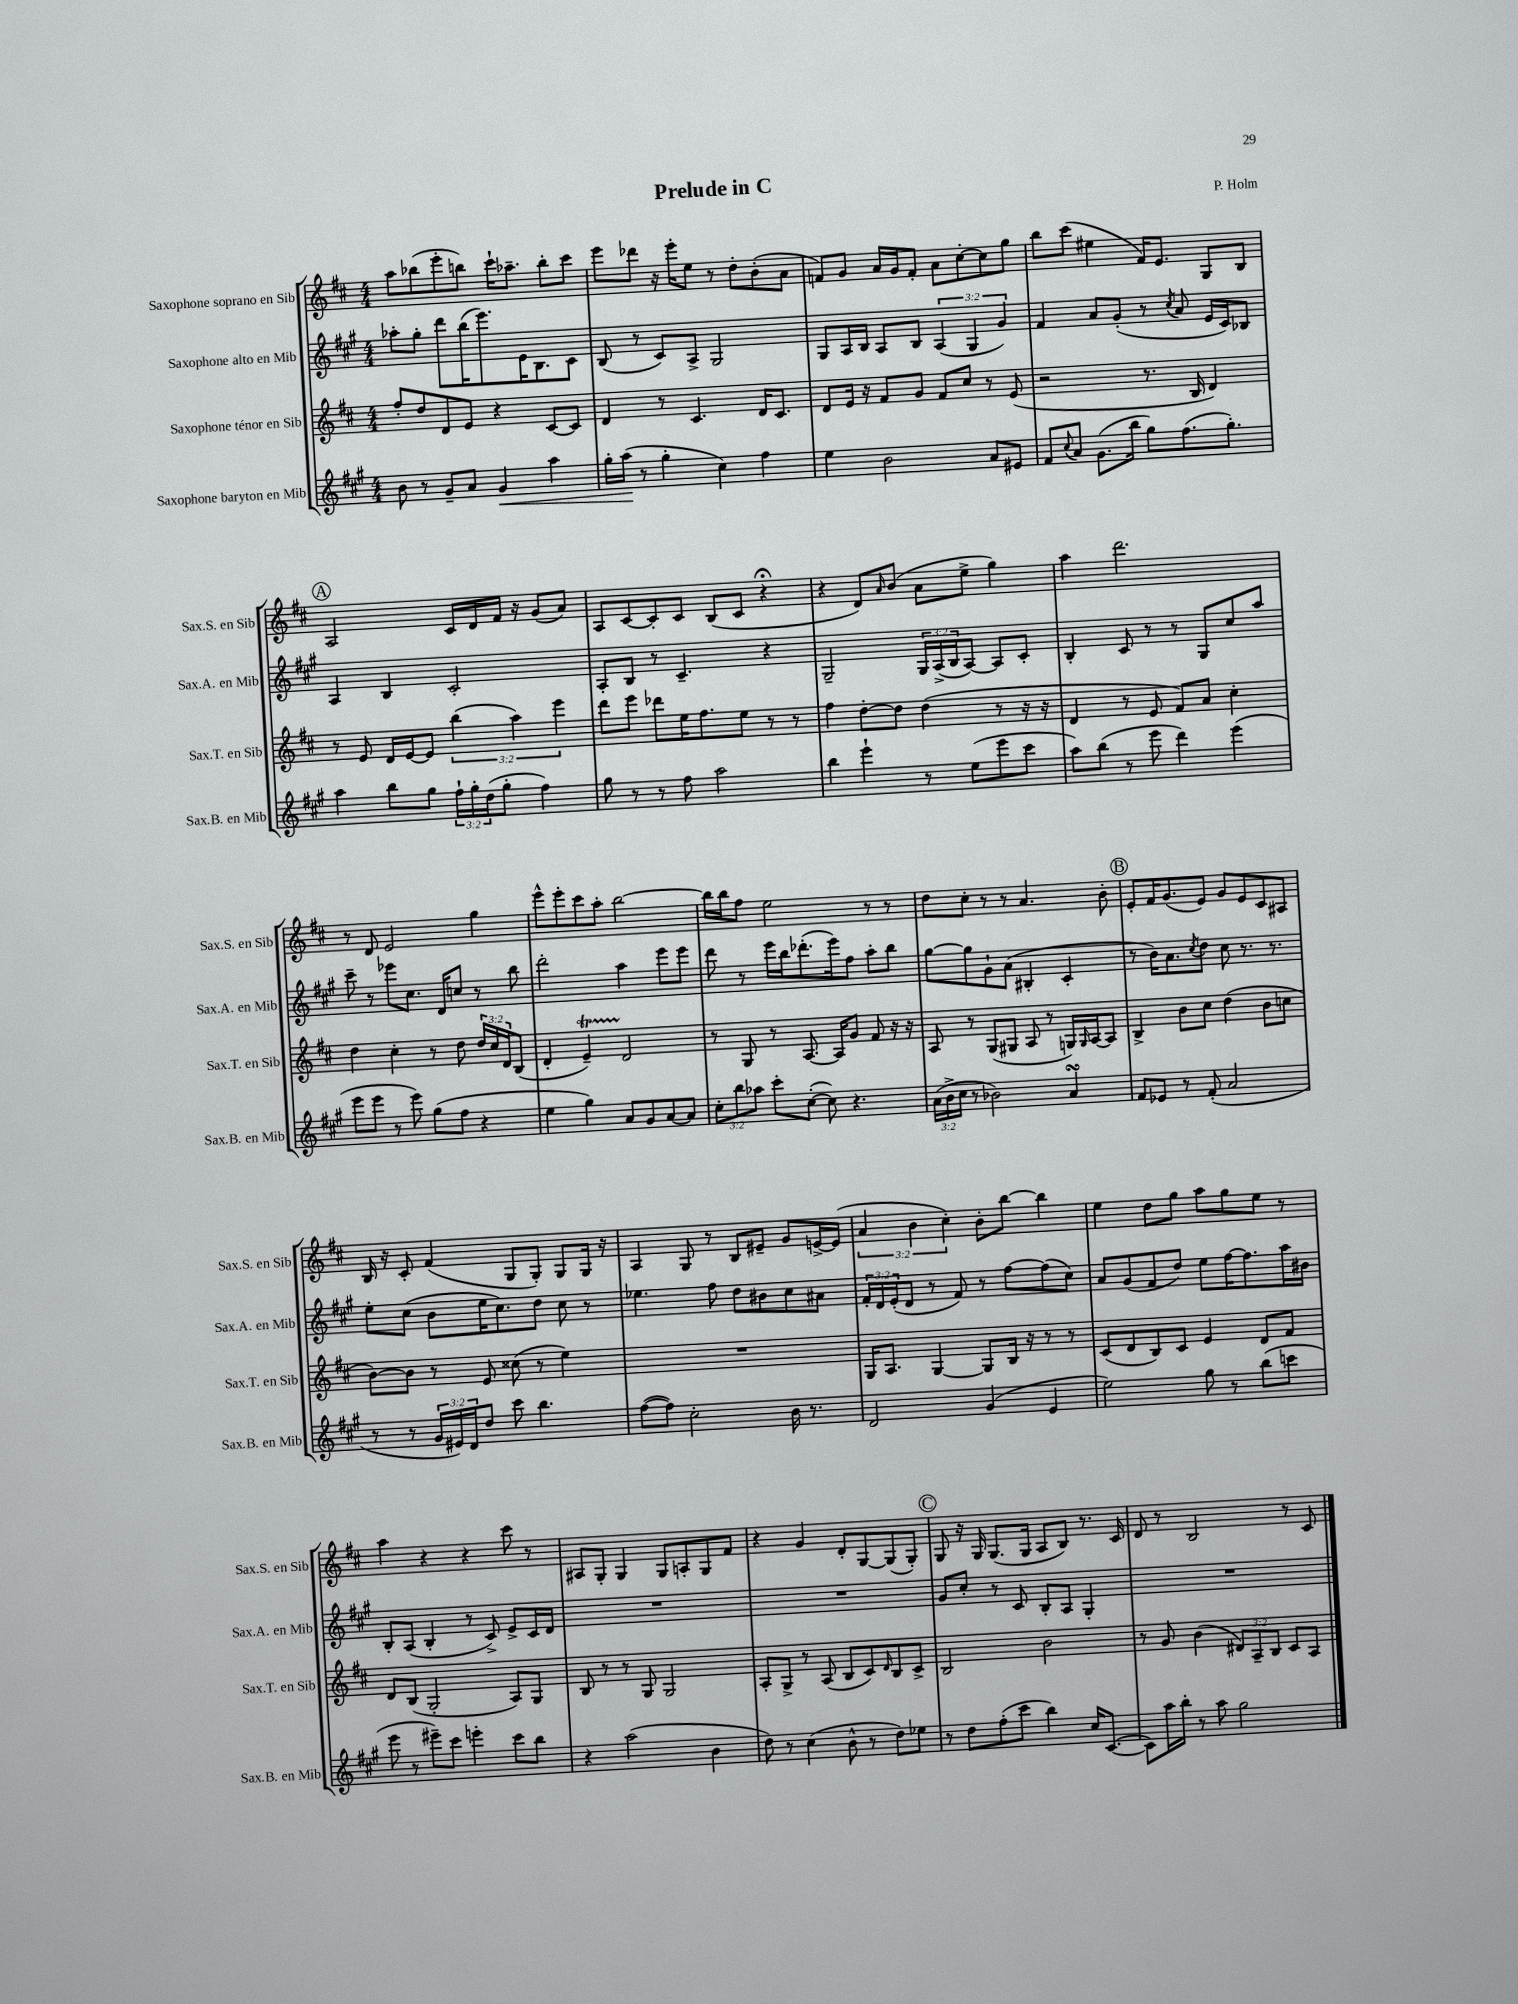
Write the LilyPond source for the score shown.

\header { title = "Prelude in C" composer = "P. Holm" }
<<
\new StaffGroup <<
\new Staff = "s0" \with { instrumentName = "Saxophone soprano en Sib" shortInstrumentName = "Sax.S. en Sib" } {
    \clef treble \key d \major \numericTimeSignature \time 4/4 \override Staff.TupletNumber.text = #tuplet-number::calc-fraction-text
    a''8 bes''8( e'''8-. b''8) cis'''16-! aes''8.-- b''8-. cis'''8 |
    e'''8 des'''8 r16 e'''16-. e''8 r8 d''8-. b'8-.( a'8 |
    f'8) g'8 a'16 g'16 f'8-. a'8 cis''8~-. cis''8 g''8 |
    b''8 cis'''8( eis''4 fis'16) e'8. g8 b8 |
    \mark \markup { \circle "A" } a2 cis'16 d'16 fis'16 r16 g'8( a'8) |
    a8 cis'8~ cis'8-. cis'8 b8( cis'8 r4\fermata |
    r4 d'8) \grace { a'16 } b'8( a'8 e''8-> g''4) |
    a''4 d'''2. |
    r8 d'8 e'2 g''4 |
    e'''8-^ e'''8-. cis'''8 a''8-. b''2~ |
    b''16 b''16 fis''8 e''2 r8 r8 |
    d''8 cis''8-. r8 r8 a'4. b'8-. |
    \mark \markup { \circle "B" } e'8-. fis'16 g'8.( e'8) g'8 e'8 cis'8 ais8 |
    b16 r16 cis'8-. fis'4( g8 g8-.) g8 g16 r16 |
    a4 g8 r8 b8 eis'8-- g'8 e'16~-> e'16( |
    \tuplet 3/2 { a'4 b'4 cis''4-.) } b'8-. b''8~ b''4 |
    e''4 d''8 g''8 a''8 g''8 e''8 r8 |
    a''4 r4 r4 cis'''8 r8 |
    ais8 g8-. g4 g8 a8-. g8 fis'8 |
    r4 g'4 d'8-. g8~ g8( g8-.) |
    \mark \markup { \circle "C" } g8 r16 g16 g8.( g16 a8 b8) r8. cis'16 |
    d'8 r8 b2 r8 cis'8 \bar "|." |
}
\new Staff = "s1" \with { instrumentName = "Saxophone alto en Mib" shortInstrumentName = "Sax.A. en Mib" } {
    \clef treble \key a \major \numericTimeSignature \time 4/4 \override Staff.TupletNumber.text = #tuplet-number::calc-fraction-text
    aes''8-. gis''8-. d'''8 b''16( e'''8.) e'16 b8. cis'8 |
    b8( r8 cis'8) a8-> gis2 |
    gis8 a16 b16 a8 b8 \tuplet 3/2 { a4( gis4 gis'4) } |
    fis'4 a'8 gis'8-.( r8 \acciaccatura { cis''8 } a'8 e'16 cis'16) bes8 |
    \mark \markup { \circle "A" } a4 b4 cis'2-. |
    a8-. b8 r8 cis'4.-- r4 |
    gis2-- \tuplet 3/2 { gis16 a16->( b16 } a8~) a8 cis'8-. |
    b4-. cis'8 r8 r8 gis8 cis''8 a''8 |
    cis'''8-- r8 ees'''8 cis''8. d'16 c''8 r8 b''8 |
    d'''2-. a''4 e'''8 e'''8 |
    d'''8 r8 e'''16 b''16 des'''8.-.( e'''16) fis''8 a''8-. b''8 |
    gis''8~ gis''8 gis'8-! a'8( bis4-. cis'4-. |
    \mark \markup { \circle "B" } r8 b'16) a'8. \acciaccatura { cis''8 } d''8 cis''8 r8. r8. |
    e''8-. cis''8( b'8 e''16 cis''8.) d''8 cis''8 r8 |
    ees''4. fis''8 d''8 bis'8 cis''8 ais'8 |
    \tuplet 3/2 { fis'16-. d'16 e'16-.( } d'8 r8 fis'8) r8 fis''8~ fis''8( cis''8) |
    a'8 gis'8( fis'8 d''8) e''8 fis''16~ fis''8. a''16 bis'16 |
    b8-. a8( b4-. r8 cis'8->) e'8-> cis'16 d'16 |
    R1 |
    R1 |
    \mark \markup { \circle "C" } gis'8 cis''8-. r8 cis'8 b8-. a8 gis4-. |
    R1 \bar "|." |
}
\new Staff = "s2" \with { instrumentName = "Saxophone ténor en Sib" shortInstrumentName = "Sax.T. en Sib" } {
    \clef treble \key d \major \numericTimeSignature \time 4/4 \override Staff.TupletNumber.text = #tuplet-number::calc-fraction-text
    fis''8-. d''8 d'8 e'8 r4 cis'8~ cis'8 |
    d'4 r8 cis'4. d'16 cis'8. |
    d'8 e'16 r16 fis'8 g'8 fis'8 cis''8 r8 e'8( |
    r2 r8. b16 d'4) |
    \mark \markup { \circle "A" } r8 e'8 d'16 e'16~ e'8 \tuplet 3/2 { b''4( a''4) e'''4 } |
    d'''8 e'''8 des'''8 e''16 fis''8. e''8 r8 r8 |
    fis''4 d''8~-. d''8 d''4( r8 r16 r16 |
    d'4 r8 e'8 fis'8) a'8 cis''4-. |
    d''4 cis''4-. r8 d''8 \tuplet 3/2 { d''16 cis''16 d'16 } b8( |
    d'4-. e'4--\startTrillSpan) d'2\stopTrillSpan |
    r8 g8 r8 a8.~ a16 g'8 fis'8 r16 r16 |
    a8 r8 g8( gis8 a8 r8 g16) \grace { g16 } a16~ a8 |
    \mark \markup { \circle "B" } b4-> b'8 cis''8 d''4( b'8 c''8 |
    b'8~) b'8 r8 e'8 cisis''8( r8 e''4) |
    R1 |
    g16 a8. g4~ g8 b16 r16 r8 r8 |
    cis'8( d'8 b8) cis'8 e'4 d'8 fis'8 |
    d'8 b8( g2-. a8) g8 |
    b8 r8 r8 g8 g2 |
    a8-. g8-> r8 a8( b8 cis'8) \grace { d'16 } b8 cis'8-> |
    \mark \markup { \circle "C" } b2 b'2 |
    r8 g'8 b'4( \tuplet 3/2 { dis'8) a8-- b8 } cis'8 a8 \bar "|." |
}
\new Staff = "s3" \with { instrumentName = "Saxophone baryton en Mib" shortInstrumentName = "Sax.B. en Mib" } {
    \clef treble \key a \major \numericTimeSignature \time 4/4 \override Staff.TupletNumber.text = #tuplet-number::calc-fraction-text
    b'8 r8 gis'8-- a'8 gis'4\< a''4 |
    gis''16-. a''16\!( r8 gis''4-. cis''4) fis''4 |
    e''4 b'2 a'8 eis'8 |
    fis'8 \appoggiatura { cis''8 } a'8 gis'8.( b''16 gis''8) fis''8.( gis''8.-.) |
    \mark \markup { \circle "A" } a''4 b''8 gis''8 \tuplet 3/2 { fis''16-! gis''16-. d''16( } gis''8-. fis''4) |
    gis''8 r8 r8 fis''8 a''2 |
    b''4 e'''4-! r8 e''8( e'''8 cis'''8 |
    a''8) b''8( r8 e'''8 d'''4) e'''4( |
    e'''8 e'''8 r8 e'''8) gis''8( fis''8 r4 |
    e''4 gis''4) a'8 gis'8 a'8~ a'8 |
    \tuplet 3/2 { cis''8-. b''8 aes''8 } cis'''8-. cis''8~-.( cis''8) r4. |
    \tuplet 3/2 { a'16( b'16-> cis''16 } r8 bes'2) a'4\turn |
    \mark \markup { \circle "B" } fis'8 ees'8 r8 fis'8-.( a'2 |
    r8 r8 \tuplet 3/2 { gis'16 eis'16) d'16 } d''8 cis'''8 b''4. |
    fis''8~( fis''8) cis''2-. b'16 r8. |
    d'2 gis'4( e'4 |
    e''2) gis''8 r8 b''8( c'''8 |
    e'''8 r8 eis'''8--) cis'''8 e'''4-. cis'''8 b''8 |
    r4 a''2( b'4 |
    d''8) r8 cis''4( b'8-^ r8 d''8) ees''8 |
    \mark \markup { \circle "C" } r8 d''8 fis''8-.( cis'''8 b''4) cis''16 cis'8.~( |
    cis'8) a''16 b''16-. r8 a''8 gis''2 \bar "|." |
}
>>
>>
\layout { \context { \Score \remove "Bar_number_engraver" } }
